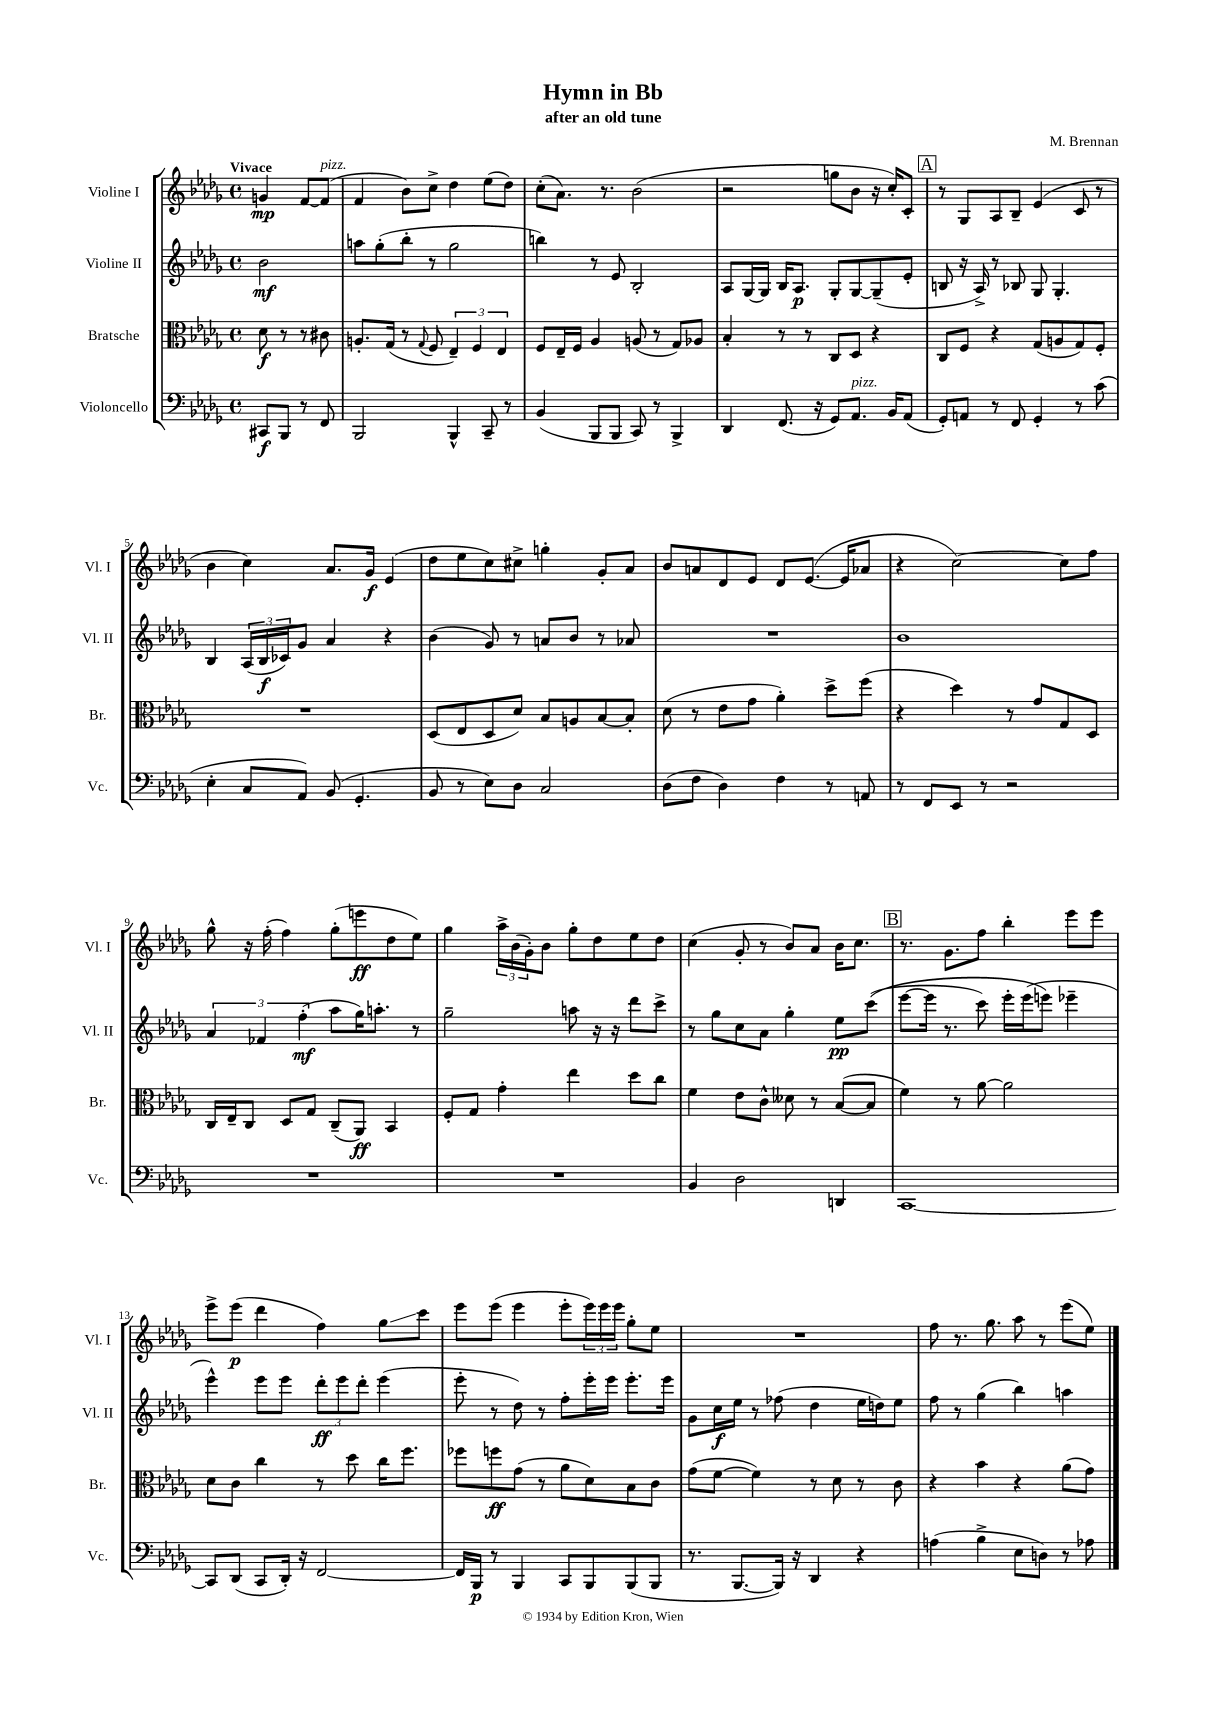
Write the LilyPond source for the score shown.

\header { title = "Hymn in Bb" composer = "M. Brennan" subtitle = "after an old tune" }
<<
\new StaffGroup <<
\new Staff = "s0" \with { instrumentName = "Violine I" shortInstrumentName = "Vl. I" } {
    \clef treble \key des \major \defaultTimeSignature \time 4/4 \partial 2 \tempo "Vivace"
    g'4\mp f'8~ f'8^\markup { \italic "pizz." }( |
    f'4 bes'8) c''8-> des''4 ees''8( des''8) |
    c''8-.( aes'8.) r8. bes'2( |
    r2 g''8 bes'8 r16 c''16-.) c'8-. |
    \mark \markup { \box "A" } r8 ges8 aes8 bes8-- ees'4( c'8 r8 |
    bes'4 c''4) aes'8. ges'16\f ees'4( |
    des''8 ees''8 c''8) cis''8-> g''4-. ges'8-. aes'8 |
    bes'8 a'8 des'8 ees'8 des'8 ees'8.~( ees'16 aes'8 |
    r4 c''2~) c''8 f''8 |
    ges''8-^ r16 f''16-.( f''4) ges''8-.( e'''8\ff des''8 ees''8) |
    ges''4 \tuplet 3/2 { aes''16-> bes'16( ges'16-.) } bes'8 ges''8-. des''8 ees''8 des''8 |
    c''4( ges'8-. r8 bes'8) aes'8 bes'16 c''8. |
    \mark \markup { \box "B" } r8. ges'8. f''8 bes''4-. ees'''8 ees'''8 |
    ees'''8-> ees'''8\p( des'''4 f''4) ges''8\glissando c'''8 |
    ees'''8 ees'''8( ees'''4 ees'''8-. \tuplet 3/2 { ees'''16) ees'''16 ees'''16 } ges''8-. ees''8 |
    R1 |
    f''8 r8. ges''8. aes''8 r8 ees'''8( ees''8) \bar "|." |
}
\new Staff = "s1" \with { instrumentName = "Violine II" shortInstrumentName = "Vl. II" } {
    \clef treble \key des \major \defaultTimeSignature \time 4/4 \partial 2
    bes'2\mf |
    a''8 ges''8-.( bes''8-. r8 ges''2 |
    b''4) r8 ees'8 bes2-. |
    aes8 ges16~ ges16 bes16 aes8.\p ges8-. ges8~ ges8--( ees'8-. |
    \mark \markup { \box "A" } b8 r16 aes16->) r8 bes8 ges8 ges4.-. |
    bes4 \tuplet 3/2 { aes16( bes16\f ces'16) } ges'8 aes'4 r4 |
    bes'4( ges'8) r8 a'8 bes'8 r8 aes'8 |
    R1 |
    bes'1 |
    \tuplet 3/2 { aes'4 fes'4 f''4-.\mf( } aes''8 ges''16) a''8.-. r8 |
    ges''2-- a''8 r16 r16 des'''8 c'''8-> |
    r8 ges''8 c''8 aes'8 ges''4-. ees''8\pp c'''8(\( |
    \mark \markup { \box "B" } ees'''8~ ees'''16 r8. c'''8) ees'''16-. ees'''16( e'''8\) ees'''4-- |
    ees'''4-^) ees'''8 ees'''8 \tuplet 3/2 { des'''8-.\ff ees'''8 des'''8-. } ees'''4( |
    ees'''8-. r8 des''8) r8 f''8-. ees'''16-. ees'''16 ees'''8.-. ees'''16 |
    ges'8 c''16\f ees''16 r8 fes''8( des''4 ees''16 d''16) ees''8 |
    f''8 r8 ges''4( bes''4) a''4 \bar "|." |
}
\new Staff = "s2" \with { instrumentName = "Bratsche" shortInstrumentName = "Br." } {
    \clef alto \key des \major \defaultTimeSignature \time 4/4 \partial 2
    des'8\f r8 r8 cis'8 |
    a8.-. ges16( r8 \appoggiatura { ges8 } f8 \tuplet 3/2 { ees4--) f4 ees4 } |
    f8 ees16-- f16 aes4 a8( r8 ges8) aes8 |
    bes4-. r8 r8 c8 des8 r4 |
    \mark \markup { \box "A" } c8 f8 r4 ges8( a8 ges8) f8-. |
    R1 |
    des8( ees8 des8 des'8) bes8 a8 bes8~ bes8-. |
    des'8( r8 ees'8 ges'8 aes'4-.) des''8-> f''8( |
    r4 des''4) r8 ges'8 ges8 des8 |
    c16 ees16-- c8 des8 ges8 c8--( aes,8\ff) bes,4 |
    f8-. ges8 ges'4-. ees''4 des''8 c''8 |
    f'4 ees'8 c'8-^ deses'8 r8 bes8~( bes8 |
    \mark \markup { \box "B" } f'4) r8 aes'8~ aes'2 |
    des'8 c'8 c''4 r8 des''8 c''16 f''8. |
    fes''8 f''8\ff ges'8( r8 aes'8 des'8) bes8 c'8 |
    ges'8( f'8~ f'4) r8 des'8 r8 c'8 |
    r4 bes'4 r4 aes'8( ges'8) \bar "|." |
}
\new Staff = "s3" \with { instrumentName = "Violoncello" shortInstrumentName = "Vc." } {
    \clef bass \key des \major \defaultTimeSignature \time 4/4 \partial 2
    cis,8\f bes,,8 r8 f,8 |
    bes,,2 bes,,4-^ c,8-- r8 |
    bes,4( bes,,8 bes,,8 c,8) r8 bes,,4-> |
    des,4 f,8.( r16 ges,8) aes,8.^\markup { \italic "pizz." } bes,16 aes,8( |
    \mark \markup { \box "A" } ges,8-.) a,8 r8 f,8 ges,4-. r8 c'8( |
    ees4-. c8 aes,8) bes,8( ges,4.-. |
    bes,8 r8 ees8) des8 c2 |
    des8( f8 des4) f4 r8 a,8 |
    r8 f,8 ees,8 r8 r2 |
    R1 |
    R1 |
    bes,4 des2 d,4 |
    \mark \markup { \box "B" } c,1~ |
    c,8 des,8( c,8 des,16-.) r16 f,2~ |
    f,16 bes,,16\p r8 bes,,4 c,8 bes,,8 bes,,8( bes,,8 |
    r8. bes,,8.~ bes,,16) r16 des,4 r4 |
    a4( bes4-> ees8 d8) r8 aes8 \bar "|." |
}
>>
>>
